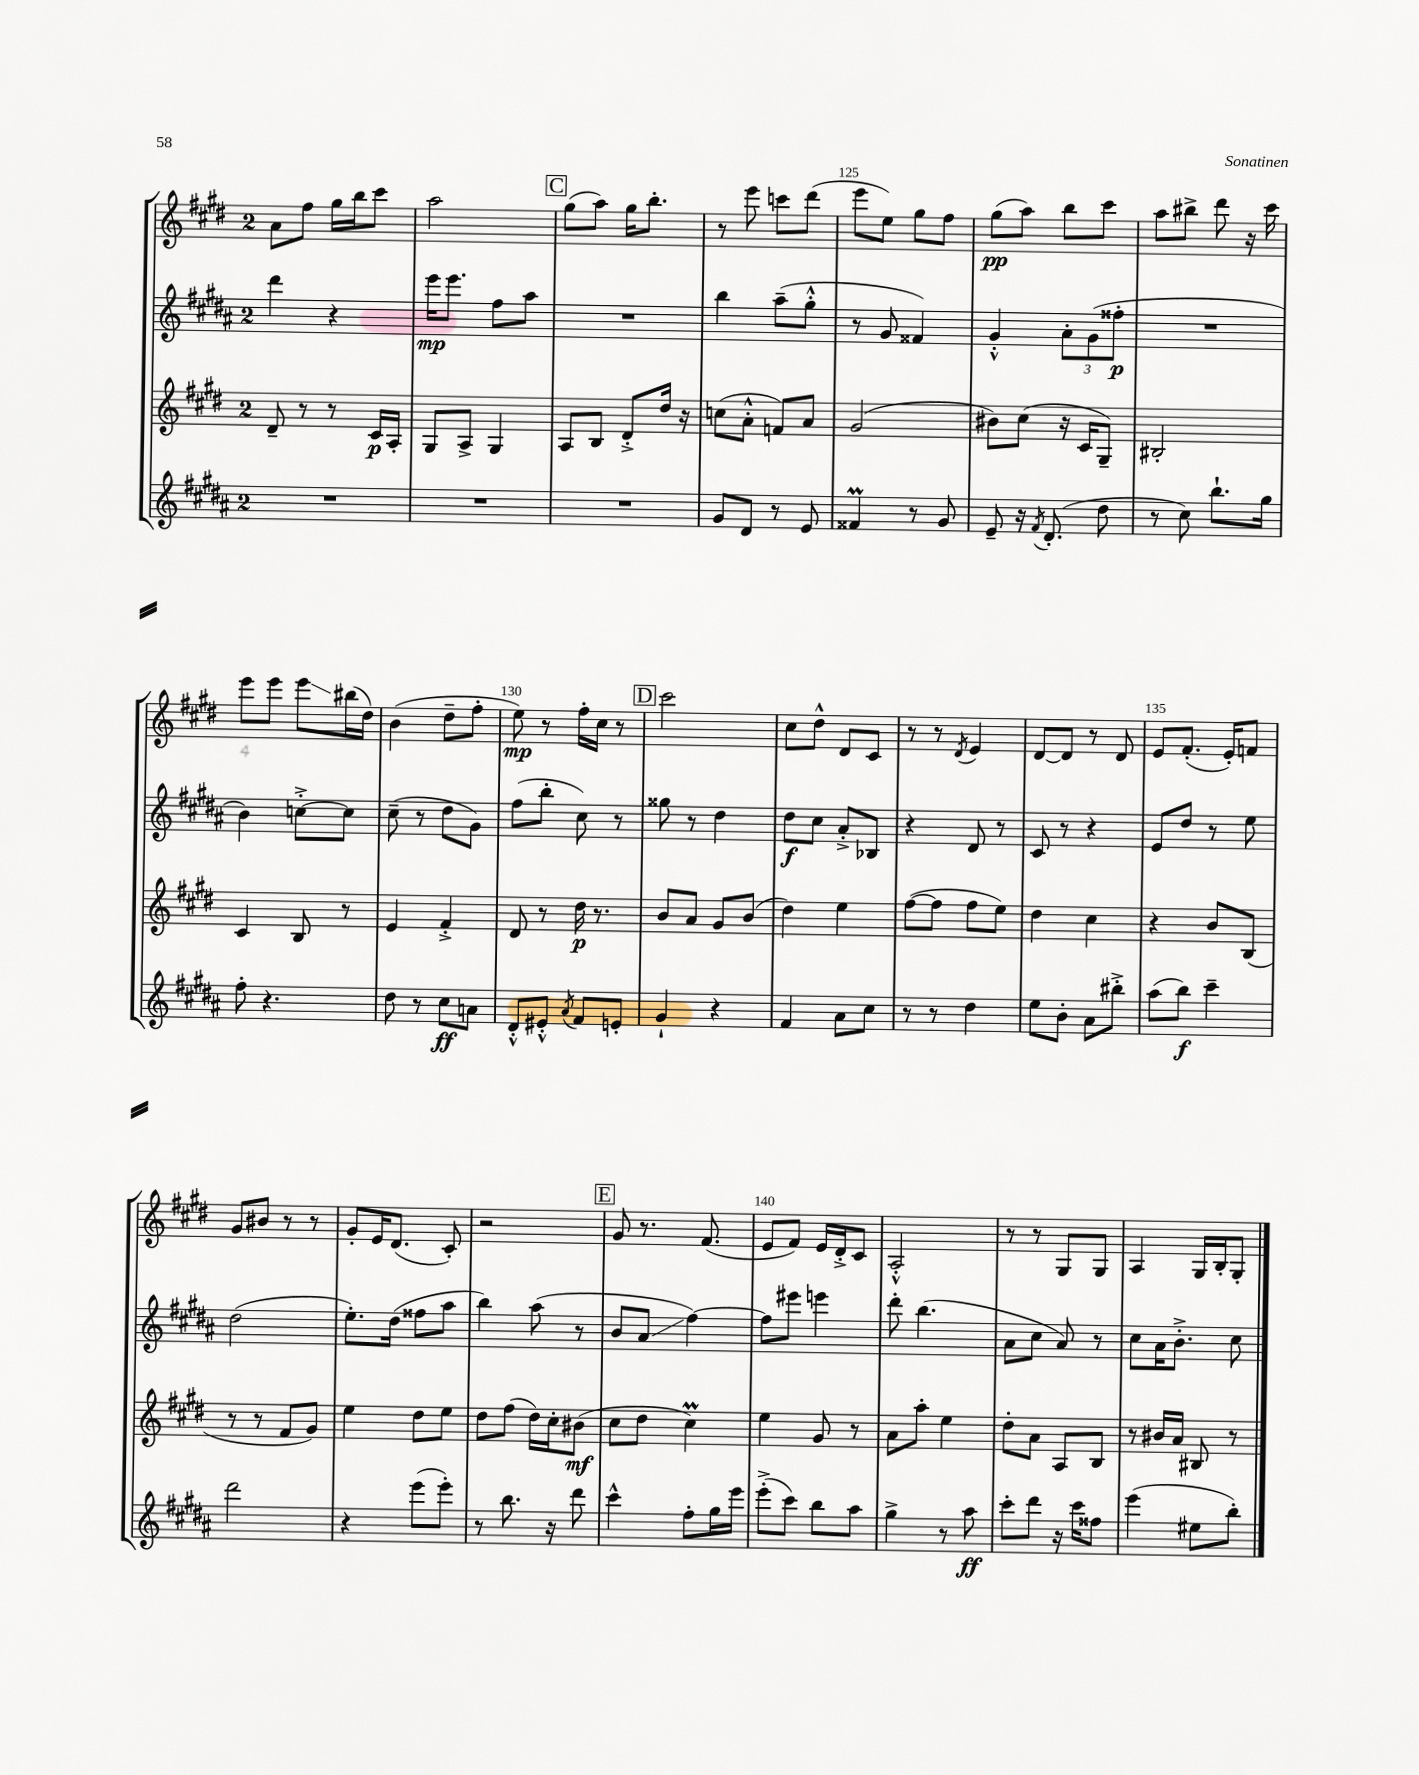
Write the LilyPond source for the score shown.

<<
\new StaffGroup <<
\new Staff = "s0" {
    \clef treble \key e \major \once \override Staff.TimeSignature.style = #'single-digit \time 2/4
    \autoBeamOff a'8[ fis''8] gis''16[ b''16 cis'''8] |
    a''2 |
    \mark \markup { \box "C" } gis''8[( a''8]) gis''16[ b''8.]-. |
    r8 e'''8 c'''8[ dis'''8]( |
    e'''8[ e''8]) gis''8[ fis''8] |
    gis''8[\pp( a''8]) b''8[ cis'''8] |
    a''8[ bis''8]-> dis'''8 r16 cis'''16 |
    e'''8[ e'''8] e'''8[\glissando bis''16( dis''16]) |
    b'4( dis''8[-- fis''8]-. |
    e''8\mp) r8 fis''16[-. cis''16] r8 |
    \mark \markup { \box "D" } cis'''2 |
    cis''8[ dis''8]-^ dis'8[ cis'8] |
    r8 r8 \acciaccatura { dis'8 } e'4 |
    dis'8[~ dis'8] r8 dis'8 |
    e'8[ fis'8.]-.( e'16[-.) f'8] |
    gis'8[ bis'8] r8 r8 |
    gis'8[-. e'16 dis'8.]( cis'8-.) |
    r2 |
    \mark \markup { \box "E" } gis'8 r8. fis'8.( |
    e'8[ fis'8]) e'16[ dis'16-.-> cis'8] |
    a2-.-^ |
    r8 r8 gis8[ gis8] |
    a4 gis16[ b16-. gis8]-. \bar "|." |
}
\new Staff = "s1" {
    \clef treble \key b \major \once \override Staff.TimeSignature.style = #'single-digit \time 2/4
    \autoBeamOff dis'''4 r4 |
    e'''16[\mp e'''8.] fis''8[ ais''8] |
    \mark \markup { \box "C" } R2 |
    b''4 ais''8[--( gis''8]-.-^ |
    r8 gis'8 fisis'4) |
    gis'4-.-^ \tuplet 3/2 { ais'8[-. gis'8( fisis''8]-.\p } |
    R2 |
    b'4) c''8[~-.-> c''8] |
    cis''8--( r8 dis''8[ gis'8]) |
    fis''8[( b''8]-. cis''8) r8 |
    \mark \markup { \box "D" } gisis''8 r8 dis''4 |
    dis''8[\f cis''8] ais'8[-.-> bes8] |
    r4 dis'8 r8 |
    cis'8 r8 r4 |
    e'8[ dis''8] r8 e''8 |
    dis''2( |
    e''8.[-.) dis''16]( fisis''8[ ais''8] |
    b''4) ais''8( r8 |
    \mark \markup { \box "E" } b'8[ ais'8]\glissando fis''4~) |
    fis''8[ eis'''8] e'''4 |
    dis'''8-. b''4.( |
    ais'8[ cis''8] ais'8) r8 |
    cis''8[ ais'16 b'8.]-.-> cis''8 \bar "|." |
}
\new Staff = "s2" {
    \clef treble \key e \major \once \override Staff.TimeSignature.style = #'single-digit \time 2/4
    \autoBeamOff dis'8-- r8 r8 cis'16[\p a16]-. |
    gis8[ a8]-> gis4 |
    \mark \markup { \box "C" } a8[ b8] dis'8[-.-> dis''16] r16 |
    c''8[( a'8]-.-^ f'8[) a'8] |
    gis'2( |
    bis'8[) cis''8]( r16 cis'16[ gis8]--) |
    bis2-. |
    cis'4 b8 r8 |
    e'4 fis'4-.-> |
    dis'8 r8 dis''16\p r8. |
    \mark \markup { \box "D" } b'8[ a'8] gis'8[ b'8]( |
    dis''4) e''4 |
    fis''8[~( fis''8] fis''8[ e''8]) |
    dis''4 cis''4 |
    r4 b'8[ b8]( |
    r8 r8 fis'8[ gis'8]) |
    e''4 dis''8[ e''8] |
    dis''8[ fis''8]( dis''16[) cis''16-. bis'8]\mf( |
    \mark \markup { \box "E" } cis''8[ dis''8] cis''4\prall) |
    e''4 gis'8 r8 |
    a'8[ a''8]-. e''4 |
    dis''8[-. a'8] a8[ b8] |
    r8 bis'16[ a'16] bis8 r8 \bar "|." |
}
\new Staff = "s3" {
    \clef treble \key b \major \once \override Staff.TimeSignature.style = #'single-digit \time 2/4
    \autoBeamOff R2 |
    R2 |
    \mark \markup { \box "C" } R2 |
    gis'8[ dis'8] r8 e'8 |
    fisis'4\prall r8 gis'8 |
    e'8-- r16 \acciaccatura { fis'8 } dis'8.-.( dis''8 |
    r8 cis''8) b''8.[-! gis''16] |
    fis''8-. r4. |
    dis''8 r8 cis''8[\ff a'8] |
    dis'8[-.-^ eis'8]-.-^ \acciaccatura { ais'8 } fis'8[ e'8]-. |
    \mark \markup { \box "D" } gis'4-! r4 |
    fis'4 ais'8[ cis''8] |
    r8 r8 dis''4 |
    e''8[ b'8]-. ais'8[ bis''8]-.-> |
    ais''8[( b''8]\f) cis'''4-- |
    dis'''2 |
    r4 e'''8[( e'''8]-.) |
    r8 b''8. r16 dis'''8 |
    \mark \markup { \box "E" } cis'''4-^ fis''8[-. gis''16 e'''16] |
    e'''8[-.->( cis'''8]) b''8[ ais''8] |
    gis''4-> r8 ais''8\ff |
    cis'''8[-. dis'''8] r16 cis'''16[ fisis''8] |
    e'''4( eis''8[ b''8]-.) \bar "|." |
}
>>
>>
\layout { \context { \Score currentBarNumber = #121 \override BarNumber.break-visibility = ##(#f #t #t) barNumberVisibility = #(every-nth-bar-number-visible 5) } }
